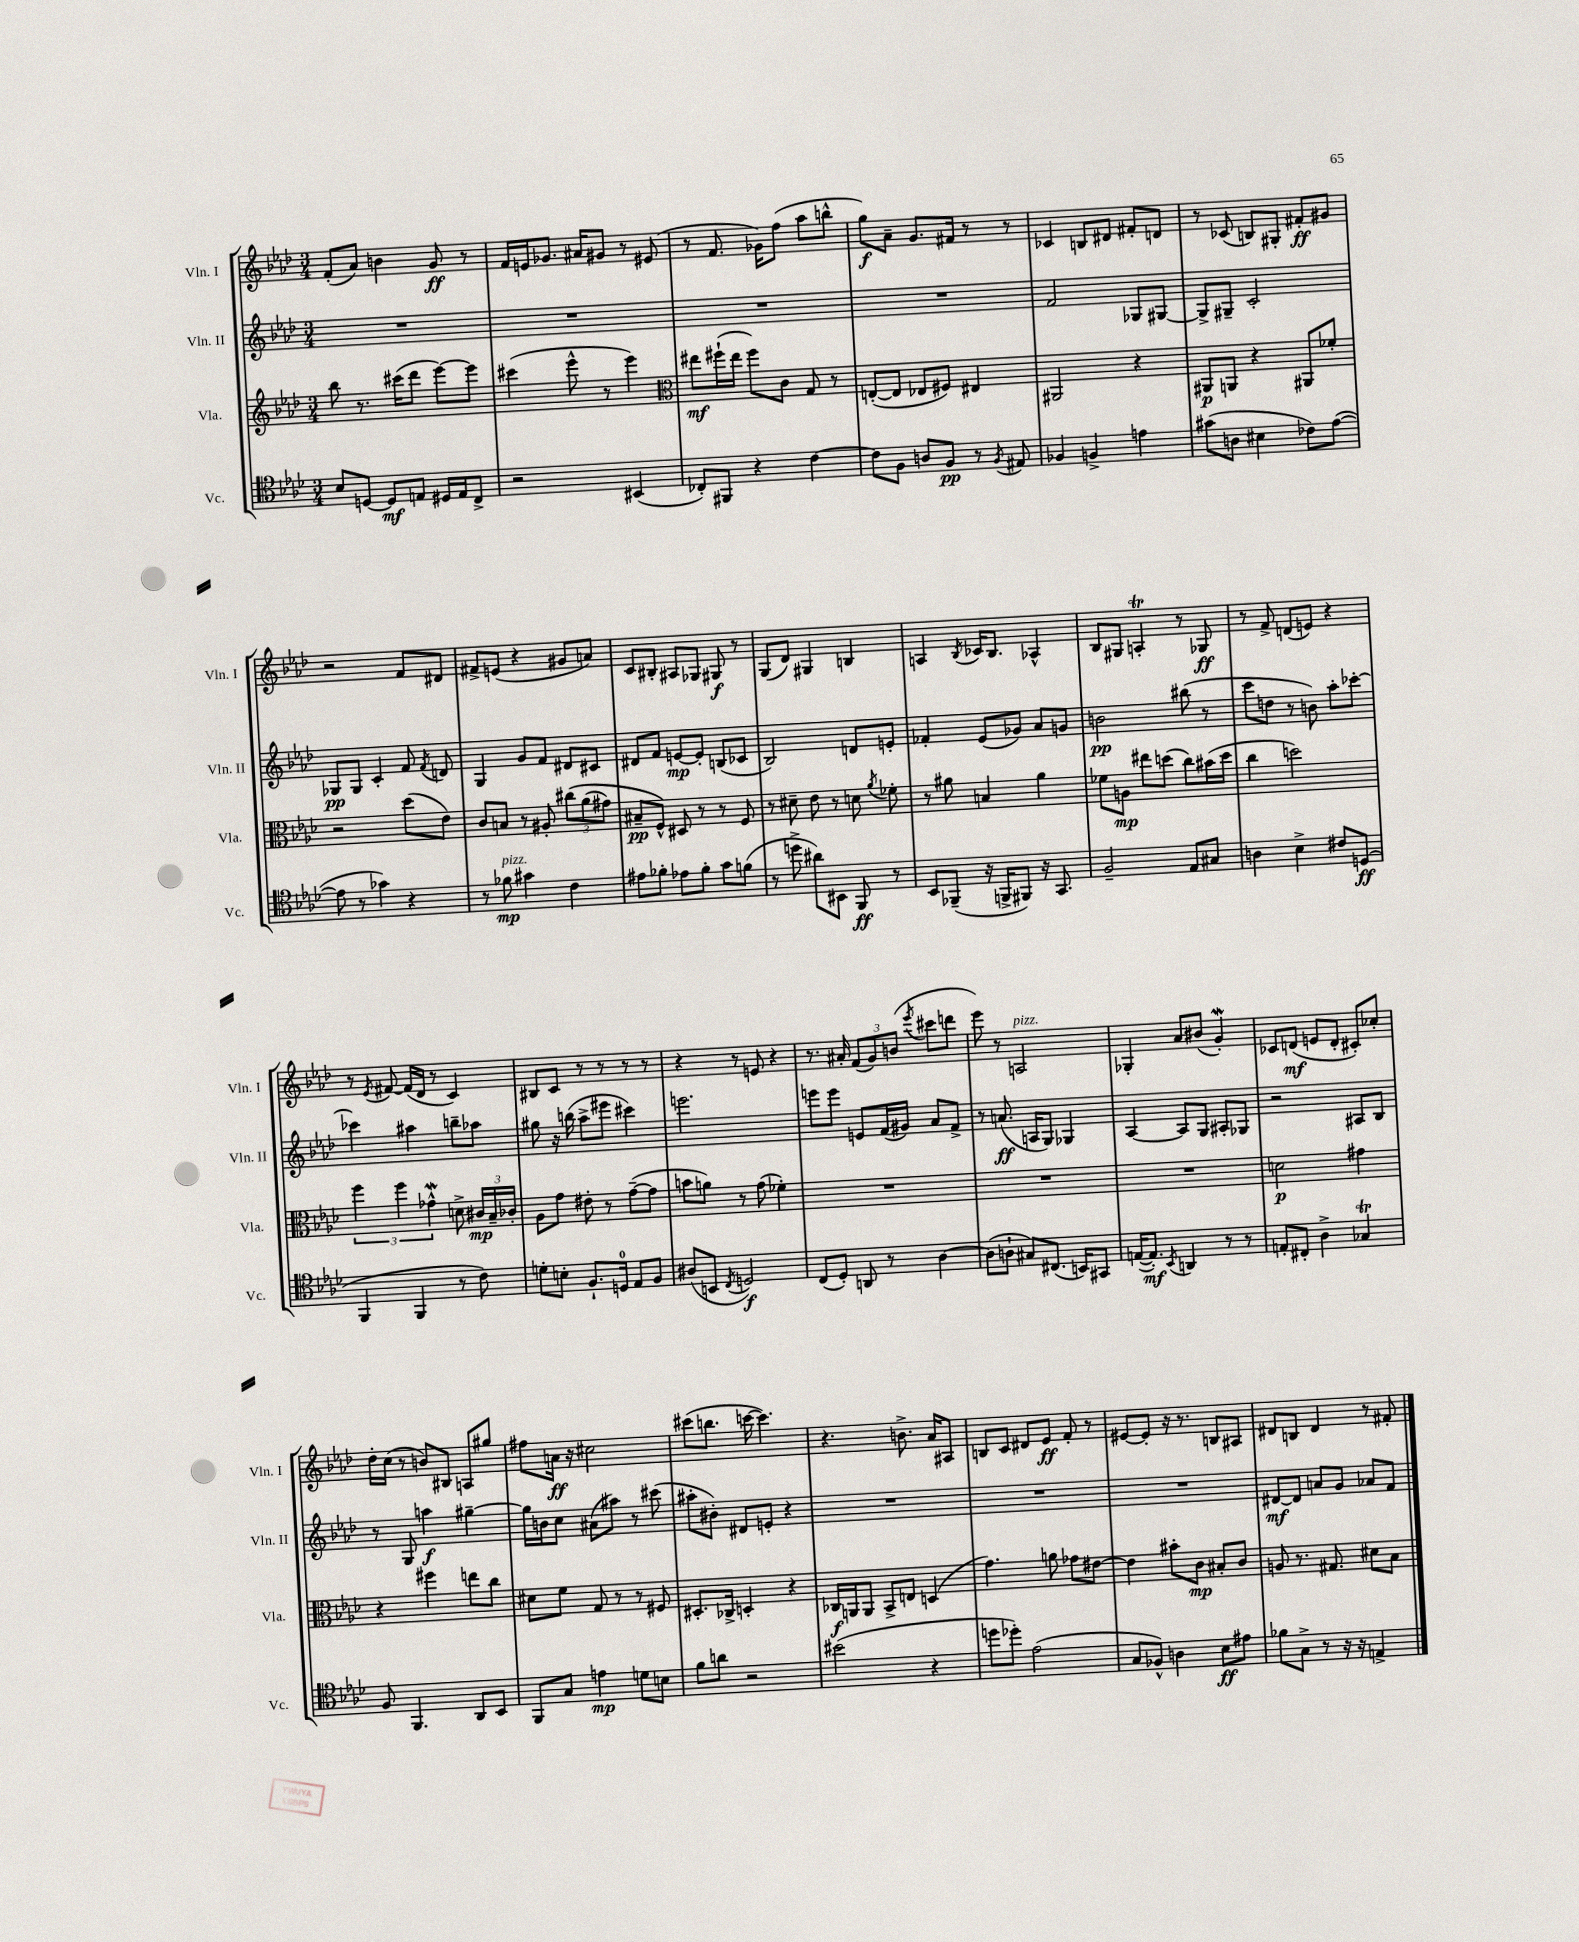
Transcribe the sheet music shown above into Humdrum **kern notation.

**kern	**kern	**kern	**kern
*staff4	*staff3	*staff2	*staff1
*clefC4	*clefG2	*clefG2	*clefG2
*k[b-e-a-d-]	*k[b-e-a-d-]	*k[b-e-a-d-]	*k[b-e-a-d-]
*M3/4	*M3/4	*M3/4	*M3/4
8B-/L	8bb-\	2.r	(8f'/L
[8D/J	8.r	.	8a-/J)
8D/]L	.	.	4b\
.	(16ccc#\LK	.	.
8E/J	8ddd-\J	.	.
16D#/LL	[8eee-\L)	.	8g/
16E/J	.	.	.
8C^/J	8eee-\]J	.	8r
=	=	=	=
2r	(4ccc#\	2.r	16f/LL
.	.	.	16e/J
.	.	.	8.g-/J
.	8eee-^^\	.	.
.	.	.	16a#/LK
.	8r	.	8g#/J
(4BB#/	4eee-\)	.	8r
.	.	.	(8e#/
=	=	=	=
*	*clefC3	*	*
8C-'/L)	8ee#\L	2.r	8r
8FF#/J	(16ff#`\L	.	8.f/
.	16ee#\JJ	.	.
4r	8ff#\L)	.	.
.	.	.	16g-\LK)
.	8c\J	.	(8ff\J
[4c\	8G/	.	8aa-\L
.	8r	.	8bb^^\J
=	=	=	=
8c\]L	([8E'/L	2.r	8gg\L)
8F\J	8E/]J	.	8a-~\J
8A/L	8E-/L	.	8.g/L
8F/J	8F#/J)	.	.
.	.	.	16f#/Jk
8r	4E#/	.	8r
8qF/	.	.	.
8E#/	.	.	8r
=	=	=	=
4F-/	2AA#/	2f/	4c-/
4F^/	.	.	8B/L
.	.	.	8d#/J
4e\	4r	8G-/L	8f#'/L
.	.	[8G#/J	8d/J
=	=	=	=
(8g#\L	8AA#/L	8G#^/]L	8r
8A\J	8AA/J	8G#~/J	(8c-/
4B#\	4r	2c'/	8B/L)
.	.	.	8G#'/J
8c-\L)	8AA#/L	.	8f#'/L
([8e-\J	8f-'/J	.	8g#/J
=	=	=	=
8e-\]	2r	8G-/L	2r
8r	.	8G-/J	.
4g-\)	.	4c'/	.
4r	(8dd-\L	8f/	8f/L
.	.	8qf/	.
.	8e-\J)	8d/	8d#/J
=	=	=	=
8r	8c/L	4G/	8f#^/L
8f-\	8B/J	.	(8e/J
4g#\	8r	8g/L	4r
.	8A#'/	8f/J	.
4c\	&(12cc#\L	8d#/L	8g#/L
.	(12a-\	.	.
.	.	8c#/J	8a/J)
.	12g#\J)	.	.
=	=	=	=
8e#\L	8B#~/L	8d#/L	8c/L
8f-'\J	8F^^/J&)	8f/J	8B#'/J
8e-\L	8D#/	[8e/L	8A#/L
8f-'\J	8r	8e'/]J	8G-/J
8g\L	8r	(8B/L	8G#/
(8f\J	8F/	8c-/J	8r
=	=	=	=
8r	8r	2B-/)	(8G/L
8dd^\	8d#~\	.	8d-/J)
8a#\L)	8e-\	.	4G#/
8BB#\J	8r	.	.
8FF/	8d\	8d/L	4B/
.	8qa-/	.	.
8r	8f-'\	8e'/J	.
=	=	=	=
8BB-/L	8r	4f-'/	4A/
(8FF-~/J	8a#\	.	.
.	.	.	8qB-/
16r	4B/	(8e-/L	16c-/LK
16FF^/LK	.	.	8.B-/J
8FF#/J)	.	8g-/J)	.
16r	4a#\	8a-/L	4A-^^/
8.GG/	.	.	.
.	.	8g/J	.
=	=	=	=
2F~/	8f-\L	2b\	8B-/L
.	8A\J	.	8G#/J
.	8ee#\L	.	4A'/
.	(8dd\J	.	.
8E-/L	8cc\L)	(8bb#\	8r
8G#/J	(16b#\L	8r	8G-/
.	16dd\JJ	.	.
=	=	=	=
4A\	4cc\	8ccc\L	8r
.	.	8dd\J	8f^/
4B-^\	2dd\)	8r	(8d/L
.	.	8b\)	8e/J)
8c#/L	.	8aa-'\L	4r
(8D/J	.	[8ccc-'\J	.
=	=	=	=
4FF/	6ff\	4ccc-\]	8r
.	.	.	8qe-/
.	.	.	[8f#/
.	6ff\	.	.
4FF/	.	4aa#\	(16f#/]LL
.	.	.	16d-/JJ
.	6g-^^\	.	.
.	.	.	8r
8r	8d^\	8bb~\L	4c/)
8c\)	24c#/LL	8aa-\J	.
.	24B-~/	.	.
.	24c-'/JJ	.	.
=	=	=	=
8d'\L	8A-\L	8gg#\	8B#/L
8B'\J	8g\J	16r	8c/J
.	.	(16bb\	.
8.F`/L	8e#'\	8aa-^\L	8r
.	8r	8eee#\J	8r
16D/Jk	.	.	.
8E-/L	([8g~\L	4ccc#\)	8r
8F/J	8g\]J	.	8r
=	=	=	=
(8A#/L	8b\L	2.eee\	4r
8BB/J	8a\J)	.	.
8qC/	.	.	.
2D/)	8r	.	8r
.	(8g\	.	8e/
.	4f-'\)	.	4r
=	=	=	=
(8C/L	2.r	8eee\L	8.r
8D-'/J)	.	8eee\J	.
.	.	.	16a#'/
8AA/	.	8e/L	(12f/L
.	.	.	12g/)
8r	.	(16f/L	.
.	.	.	(12b/J
.	.	16g#/JJ)	.
.	.	.	8qeee-/
[4A-\	.	8a-/L	8ccc#\L
.	.	8f^/J	8ddd\J
=	=	=	=
(8A-\]L	2.r	8r	8eee-\)
8A`\J	.	(8.a/	8r
8G#/L)	.	.	2A/
.	.	16A/LK	.
(8.C#/J	.	8G/J)	.
.	.	4G-/	.
16BB/LK)	.	.	.
8GG#/J	.	.	.
=	=	=	=
([16E/LK	2.r	[4A-/	4G-'/
8.E'/]J)	.	.	.
8qBB-/	.	.	.
4AA/	.	8A-/]L	8a-/L
.	.	8G/J	(8b#/J
8r	.	8A#'/L	4g'/)
8r	.	8G-/J	.
=	=	=	=
8E'/L	2d\	2r	8c-/L
8C#'/J	.	.	(8d/J
4A-^\	.	.	8e/L
.	.	.	8d'/J
4G-/	4g#\	8A#/L	8c#'/L)
.	.	8B-/J	8cc-'/J
=	=	=	=
8F/	4r	8r	16dd-'\LL
.	.	.	(16cc\JJ
4.FF/	.	8G/	8r
.	4ff#\	4aa\	8b/L)
.	.	.	8B#/J
8AA-/L	8ee\L	[4gg#~\	8A/L
8BB-/J	8cc\J	.	8gg#/J
=	=	=	=
8FF/L	8d#\L	16gg#\]LL	8ff#\L
.	.	16b\J	.
8G/J	8f\J	8cc\J	16a\Jk
.	.	.	16r
4e\	8G/	(8a#\L	2cc#\
.	8r	8aa#\J)	.
8d\L	8r	8r	.
8B\J	8F#/	(8ccc#\	.
=	=	=	=
8f\L	8.D#'/L	8aa#'\L	(8ccc#\L
8a\J	.	8b#'\J)	8.bb\J
.	16C-^/Jk	.	.
2r	4D'/	8d#/L	.
.	.	.	[16ccc\
.	.	8e'/J	4.ccc\])
.	4r	4r	.
=	=	=	=
(2b#\	16C-/LL	2.r	4.r
.	16AA/J	.	.
.	8AA/J	.	.
.	8BB-^/L	.	.
.	8E/J	.	8.b^\
4r	(4D/	.	.
.	.	.	16a-/LK
.	.	.	8A#/J
=	=	=	=
8dd\L	4.g\)	2.r	8B/L
8dd-'\J)	.	.	8c/J
(2e-\	.	.	8d#/L
.	8a\	.	8e-/J
.	8g-\L	.	8f'/
.	[8e#\J	.	8r
=	=	=	=
8G/L	4e#\]	2.r	[8e#/L
8F-^^/J)	.	.	8e#'/]J
4A\	8b#'\L	.	16r
.	.	.	8.r
.	8c\J	.	.
8B-\L	8B#'/L	.	8B/L
8e#\J	8c/J	.	8A#/J
=	=	=	=
8f-\L	8A/	[8d#/L	8d#/L
8G^\J	8.r	8d#/]J	8B/J
8r	.	8a/L	4d#/
.	8.G#/	.	.
16r	.	8g/J	.
16r	.	.	.
4E^/	8d#\L	8a-/L	8r
.	8B-\J	8f/J	8f#'/
==	==	==	==
*-	*-	*-	*-
